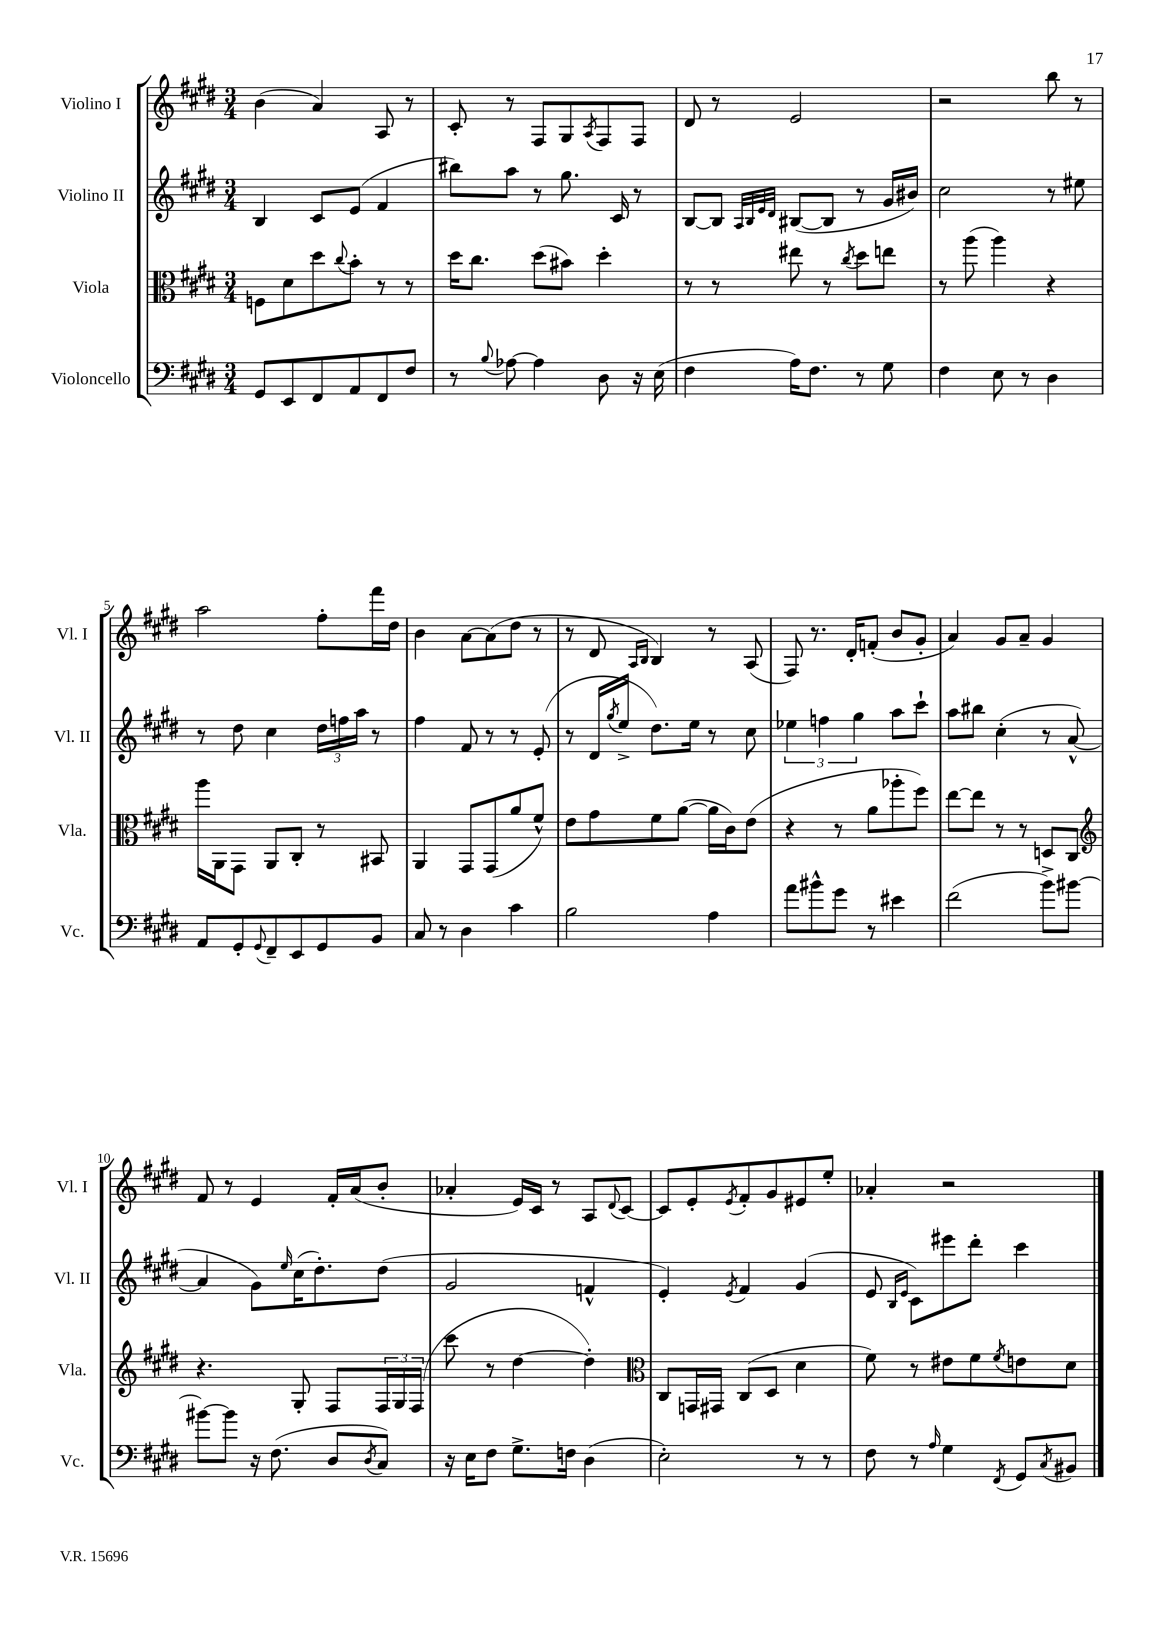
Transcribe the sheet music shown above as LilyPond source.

<<
\new StaffGroup <<
\new Staff = "s0" \with { instrumentName = "Violino I" shortInstrumentName = "Vl. I" } {
    \clef treble \key e \major \numericTimeSignature \time 3/4
    b'4( a'4) a8 r8 |
    cis'8-. r8 fis8 gis8 \acciaccatura { a8 } fis8 fis8 |
    dis'8 r8 e'2 |
    r2 b''8 r8 |
    a''2 fis''8-. fis'''16 dis''16 |
    b'4 a'8~ a'8( dis''8 r8 |
    r8 dis'8 \grace { a16 b16 } b4) r8 a8( |
    fis8) r8. dis'16-. f'8-.( b'8 gis'8-. |
    a'4) gis'8 a'8-- gis'4 |
    fis'8 r8 e'4 fis'16-. a'16( b'8-. |
    aes'4-. e'16) cis'16 r8 a8 \appoggiatura { dis'8 } cis'8~ |
    cis'8 e'8-. \acciaccatura { e'8 } fis'8-. gis'8 eis'8 e''8-. |
    aes'4-. r2 \bar "|." |
}
\new Staff = "s1" \with { instrumentName = "Violino II" shortInstrumentName = "Vl. II" } {
    \clef treble \key e \major \numericTimeSignature \time 3/4
    b4 cis'8 e'8( fis'4 |
    bis''8) a''8 r8 gis''8. cis'16 r8 |
    b8~ b8 \grace { a32 b32 e'32 dis'32 } bis8~( bis8 r8 gis'16 bis'16) |
    cis''2 r8 eis''8 |
    r8 dis''8 cis''4 \tuplet 3/2 { dis''16 f''16 a''16 } r8 |
    fis''4 fis'8 r8 r8 e'8-.( |
    r8 dis'16 \acciaccatura { gis''8 } e''16-> dis''8.) e''16 r8 cis''8 |
    \tuplet 3/2 { ees''4 f''4 gis''4 } a''8 cis'''8-! |
    a''8 bis''8 cis''4-.( r8 a'8~-^ |
    a'4 gis'8) \grace { e''16 } cis''16( dis''8.-.) dis''8( |
    gis'2 f'4-^ |
    e'4-.) \acciaccatura { e'8 } fis'4 gis'4( |
    e'8 \grace { b16 e'16 } cis'8) eis'''8 dis'''8-. cis'''4 \bar "|." |
}
\new Staff = "s2" \with { instrumentName = "Viola" shortInstrumentName = "Vla." } {
    \clef alto \key e \major \numericTimeSignature \time 3/4
    f8 dis'8 dis''8 \appoggiatura { cis''8 } b'8-. r8 r8 |
    dis''16 cis''8. dis''8( bis'8) dis''4-. |
    r8 r8 eis''8 r8 \acciaccatura { cis''8 } dis''8 e''8 |
    r8 a''8( a''4) r4 |
    a''16 a,16 gis,8 a,8 cis8-. r8 bis,8 |
    a,4 gis,8 gis,8( a'8 fis'8-^) |
    e'8 gis'8 fis'8 a'8~( a'16 cis'16) e'8( |
    r4 r8 a'8 aes''8-. fis''8) |
    e''8~ e''8 r8 r8 d8 cis8 |
    \clef treble r4. gis8-. fis8 \tuplet 3/2 { fis16 gis16 fis16( } |
    cis'''8 r8 dis''4~ dis''4-.) |
    \clef alto cis8 g,16 gis,16 cis8( dis8 dis'4 |
    fis'8) r8 eis'8 fis'8 \acciaccatura { fis'8 } e'8 dis'8 \bar "|." |
}
\new Staff = "s3" \with { instrumentName = "Violoncello" shortInstrumentName = "Vc." } {
    \clef bass \key e \major \numericTimeSignature \time 3/4
    gis,8 e,8 fis,8 a,8 fis,8 fis8 |
    r8 \appoggiatura { b8 } aes8~ aes4 dis8 r16 e16( |
    fis4 a16) fis8. r8 gis8 |
    fis4 e8 r8 dis4 |
    a,8 gis,8-. \appoggiatura { gis,8 } fis,8-- e,8 gis,8 b,8 |
    cis8 r8 dis4 cis'4 |
    b2 a4 |
    a'8 bis'8-^ gis'8 r8 eis'4 |
    fis'2( b'8->) bis'8~ |
    bis'8~ bis'8 r16 fis8.( dis8 \acciaccatura { dis8 } cis8) |
    r16 e16 fis8 gis8.-> f16 dis4( |
    e2-.) r8 r8 |
    fis8 r8 \grace { a16 } gis4 \acciaccatura { fis,8 } gis,8 \acciaccatura { cis8 } bis,8 \bar "|." |
}
>>
>>
